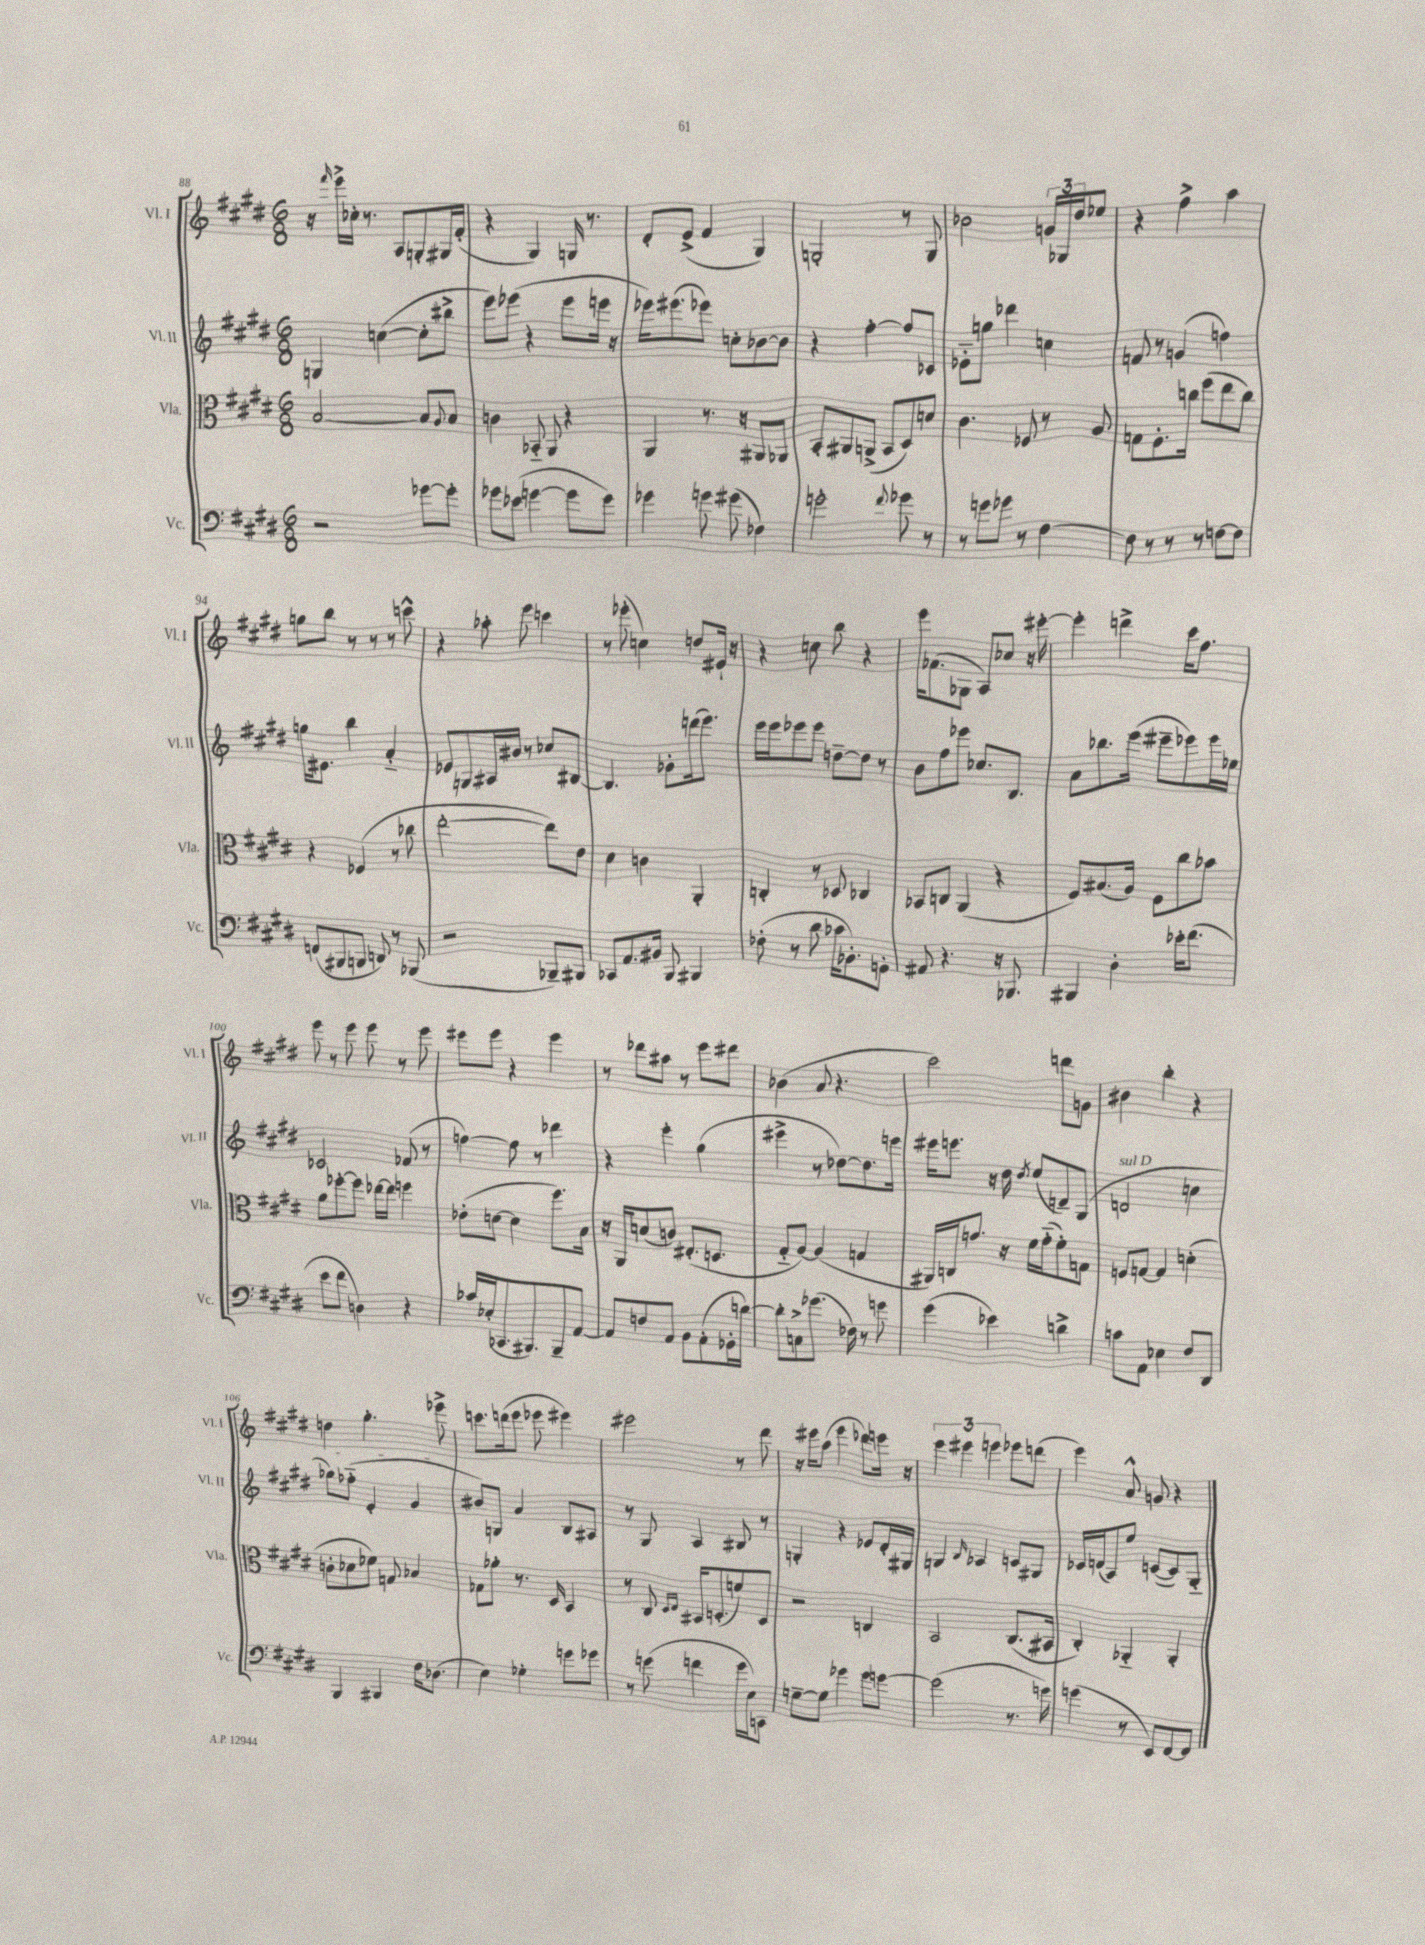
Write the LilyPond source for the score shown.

<<
\new StaffGroup <<
\new Staff = "s0" \with { instrumentName = "Vl. I" shortInstrumentName = "Vl. I" } {
    \clef treble \key e \major \numericTimeSignature \time 6/8
    r16 \grace { fis'''16 } e'''16-> ces''16-. r8. a8 g8-. gis16 fis'16-.( |
    r4 gis4) g16 r8. |
    dis'8-. e'8->( fis'4 gis4) |
    g2-. r8 g8 |
    bes'2 \tuplet 3/2 { g'16 ges16 dis''16 } ees''8 |
    r4 fis''4-> a''4 |
    g''8 b''8 r8 r8 r8 c'''8-^ |
    r4 aes''8-. e'''8 c'''4 |
    r8 ees'''8-.( c''4) d''8 eis'16-! r16 |
    r4 c''8 b''8 r4 |
    e'''16 fes'8.( ges8 a8) ces''8 r16 eis'''16~-. |
    eis'''4-. d'''4-> cis'''16 fis''8. |
    e'''8 r8 e'''8 e'''8 r8 e'''8 |
    eis'''8 eis'''8 r4 eis'''4 |
    r8 des'''8 ais''8 r8 e'''8 dis'''8 |
    bes'4( a'8 r4. |
    cis'''2) d'''8 g'8 |
    bis'4 b''4-. r4 |
    d''4 gis''4.-. ees'''8-> |
    c'''8. d'''16( e'''8 ees'''8 eis'''4) |
    eis'''2 r8 dis'''8 |
    r16 eis'''16 a''8( eis'''4 des'''8) e'''16 r16 |
    \tuplet 3/2 { e'''4 eis'''4 e'''4 } ees'''8 d'''8( |
    e'''4) a'8-^ g'8 r4 \bar "|." |
}
\new Staff = "s1" \with { instrumentName = "Vl. II" shortInstrumentName = "Vl. II" } {
    \clef treble \key e \major \numericTimeSignature \time 6/8
    g4 c''4~( c''8-. bis''8-> |
    e'''8) ees'''8( r4 ees'''8 e'''16 r16 |
    ees'''16) eis'''8.( ees'''8) c''8-. bes'8~ bes'8 |
    r4 fis''4~-. fis''8 ces'8 |
    ees'8-_ g''8 des'''4 c''4 |
    f'8 r8 g'4( f''4) |
    g''16 eis'8. b''4 a'4-_ |
    ees'8 g8 ais16 bis'16 r8 ces''8 bis8~ |
    bis4. ges'8-. d'''16( e'''8.) |
    e'''16 e'''16 ees'''8 ees'''8 d''8~-- d''8 r8 |
    b'8 fis''8 ees'''8 ces''8. b8. |
    a'8 bes''8. e'''16( eis'''8-- ees'''8) ees'''16 ees''16 |
    ces'2 fes'8( r8 |
    f''4~) f''8 r8 des'''4 |
    r4 e'''4-. gis''4( |
    eis'''4-> r8 des''8~) des''8. e'''16 |
    eis'''16 e'''8. r16 dis''16 \acciaccatura { dis''8 } e''8( d'8--) gis8( |
    \once \override TextSpanner.bound-details.left.text = \markup { \italic "sul D" } d'2\startTextSpan c''4 |
    ges''8) fes''8-_( e'4-. gis'4\stopTextSpan |
    bis'8) g8 a'4 b8 ais8 |
    r8 gis8 a4 bis8 r8 |
    g4-. r4 ees'8 dis'16-. gis16 |
    g4 \grace { b16 } aes4 c'8 gis8 |
    ces'16 d'16( a8) e''8 c'8~( c'8) gis8-_ \bar "|." |
}
\new Staff = "s2" \with { instrumentName = "Vla." shortInstrumentName = "Vla." } {
    \clef alto \key e \major \numericTimeSignature \time 6/8
    b2~ b8 \appoggiatura { a8 } b8 |
    c'4 bes,8-_ a,8 r4 |
    a,4 r8. r16 ais,8 aes,8 |
    b,8-. ais,8 a,8->( b,8 dis8) d'8 |
    cis'4. fes8 r8 a8 |
    g8 fis8.-. c''16 fis''8( e''8 c''8) |
    r4 fes4( r8 ces''8 |
    e''2~-. e''8) e'8 |
    dis'4 c'4 a,4-. |
    c4-. r8 des8 ces4 |
    bes,8 c8 a,4( r4 |
    fis8) bis8.( a16) fis8 cis''8 bes'8 |
    a'8 fes''8~-. fes''8 ees''16~ ees''16 f''4 |
    ees'8-.( d'8~ d'4 fis''8.) b16 |
    r16 a,16 d'8( c'8) eis8.-.( d8. |
    gis8-_ a8~) a4( g4 |
    ais,16) c16 g'8. r16 fis'16 g'16-_( fis'8-.) g8 |
    f8 g8~ g4 d'4-.( |
    c'8-. des'8 fes'8) g8 bes4 |
    ges8 aes'8-. r8. dis16 b,4 |
    r8 cis8 \grace { dis16 e16 } bis,16 d8.-.( f'8) d8 |
    r2 c4 |
    b,2 cis8.( bis,16 |
    cis4-.) aes,4-_ aes,4-. \bar "|." |
}
\new Staff = "s3" \with { instrumentName = "Vc." shortInstrumentName = "Vc." } {
    \clef bass \key e \major \numericTimeSignature \time 6/8
    r2 ges'8~ ges'8-. |
    ges'8 ees'8( g'4~ g'8 g'8) |
    ges'4 g'8 gis'8( fes4) |
    g'2-. \appoggiatura { fis'8 } ges'8 r8 |
    r8 g'8 ges'8 r8 fis4~ |
    fis8 r8 r8 r8 f8~ f8 |
    f,8( bis,,8 b,,8 d,8) r8 bes,,8( |
    r2 bes,,8--) bis,,8 |
    ces,8 a,8. bis,16 b,,8 bis,,4 |
    fes8-.( r8 dis'8 ces'16 bes,8.-.) g,8-. |
    ais,8 r4. r16 bes,,8. |
    bis,,4 dis4-. ees'16-. fis'8.( |
    e'8 fis'8 d4) r4 |
    ces'16 ees16-.( ces,8. bis,,8.) bis,,8-- a,8~ |
    a,8 f8 a,8 b,8 a,8-.( ges,16-. d'16~) |
    d'8-. c8-> ges'8.( fes16) r8 g'8 |
    gis'4( ees'4) d'4-> |
    c'8 a,8 ees4 fis8 dis,8 |
    b,,4 bis,,4 fis16 des8.( |
    e4) ges4-. g'8 ges'8 |
    r8 g'8( f'4 g'16 e16) c,8 |
    g8~-- g8 ges'4 ges'8 g'8~ |
    g'2( r8. g'16) |
    g'4( r8 e,8) fis,8~ fis,8 \bar "|." |
}
>>
>>
\layout { \context { \Score currentBarNumber = #88 } }
